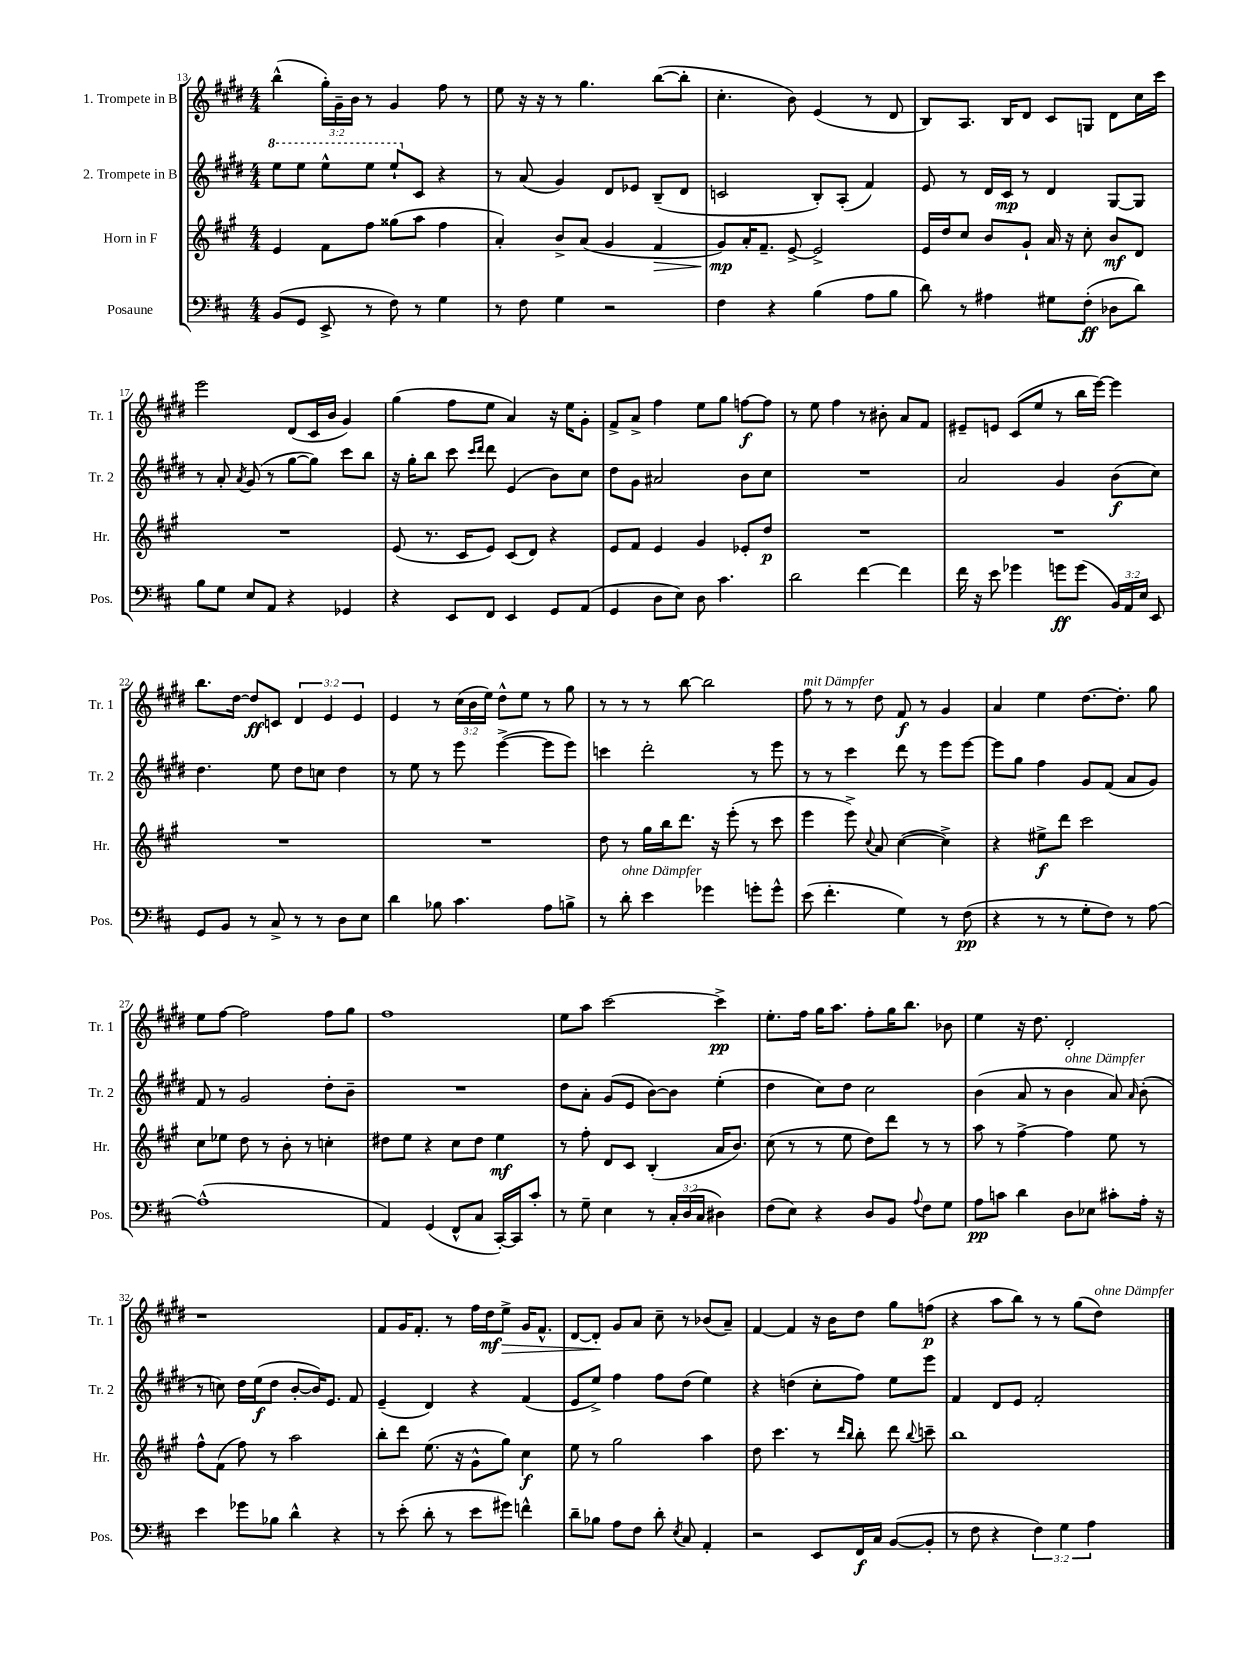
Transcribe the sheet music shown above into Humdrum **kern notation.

**kern	**dynam	**kern	**dynam	**kern	**dynam	**kern	**dynam
*part4	*part4	*part3	*part3	*part2	*part2	*part1	*part1
*staff4	*staff4	*staff3	*staff3	*staff2	*staff2	*staff1	*staff1
*I"Posaune	*	*I"Horn in F	*	*I"2. Trompete in B	*	*I"1. Trompete in B	*
*I'Pos.	*	*I'Hr.	*	*I'Tr. 2	*	*I'Tr. 1	*
*clefF4	*	*clefG2	*	*clefG2	*	*clefG2	*
*k[f#c#]	*	*k[f#c#g#]	*	*k[f#c#g#d#]	*	*k[f#c#g#d#]	*
*M4/4	*	*M4/4	*	*M4/4	*	*M4/4	*
*	*	*	*	*8va	*	*	*
=13	=13	=13	=13	=13	=13	=13	=13
(8BB/L	.	4e/	.	8eee\L	.	(4bb^^\	.
8GG/J	.	.	.	8eee\J	.	.	.
8EE^/	.	8f#\L	.	8eee^^\L	.	24gg#'\LL)	.
.	.	.	.	.	.	24g#~\	.
.	.	.	.	.	.	24b\JJ	.
8r	.	8ff#\J	.	8eee\J	.	8r	.
8F#\)	.	(8gg##X\L	.	8eee`/L	.	4g#/	.
*	*	*	*	*X8va	*	*	*
8r	.	8aa\J	.	8c#/J	.	.	.
4G\	.	4ff#\	.	4r	.	8ff#\	.
.	.	.	.	.	.	8r	.
=14	=14	=14	=14	=14	=14	=14	=14
8r	.	4a'/)	.	8r	.	8ee\	.
8F#\	.	.	.	(8a/	.	16r	.
.	.	.	.	.	.	16r	.
4G\	.	8b^/L	.	4g#/)	.	8r	.
.	.	(8a/J	.	.	.	4.gg#\	.
2r	.	4g#/	.	8d#/L	.	.	.
.	.	.	.	8e-X/J	.	.	.
!	!	!	!LO:HP:b	!	!	!	!
.	.	4f#/	>	(8B~/L	.	([8bb\L	.
.	.	.	.	8d#/J	.	8bb'\J]	.
=15	=15	=15	=15	=15	=15	=15	=15
4F#\	.	8g#/L)	mp	2cn/	.	4.cc#'\	.
.	.	16a'/K	]	.	.	.	.
.	.	8.f#~/J	.	.	.	.	.
4r	.	.	.	.	.	.	.
.	.	[8e^/	.	.	.	8b\)	.
(4B\	.	2e^/]	.	8B'/L)	.	(4e/	.
.	.	.	.	(8A'/J	.	.	.
8A\L	.	.	.	4f#/)	.	8r	.
8B\J	.	.	.	.	.	8d#/	.
=16	=16	=16	=16	=16	=16	=16	=16
8d\)	.	16e/LL	.	8e/	.	8B/L)	.
.	.	16dd/J	.	.	.	.	.
8r	.	8cc#/J	.	8r	.	8.A/J	.
4A#X\	.	8b/L	.	16d#/LL	.	.	.
.	.	.	.	16c#/JJ	mp	16B/KL	.
.	.	8g#`/J	.	8r	.	8d#/J	.
8G#X\L	.	16a/	.	4d#/	.	8c#/L	.
.	.	16r	.	.	.	.	.
(8F#'\J	ff	8cc#'\	.	.	.	8Gn/J	.
8D-X\L	.	8b/L	mf	[8G#/L	.	8d#\L	.
8d\J)	.	8d/J	.	8G#/J]	.	16cc#\L	.
.	.	.	.	.	.	16ccc#\JJ	.
!!LO:LB:g=z
=17	=17	=17	=17	=17	=17	=17	=17
8B\L	.	1r	.	8r	.	2eee\	.
8G\J	.	.	.	8a'/	.	.	.
.	.	.	.	8qa/	.	.	.
8E/L	.	.	.	(8g#/	.	.	.
8AA/J	.	.	.	8r	.	.	.
4r	.	.	.	[8gg#\L	.	(8d#/L	.
.	.	.	.	8gg#\J])	.	16c#/L	.
.	.	.	.	.	.	16b/JJ	.
4GG-X/	.	.	.	8ccc#\L	.	4g#/)	.
.	.	.	.	8bb\J	.	.	.
=18	=18	=18	=18	=18	=18	=18	=18
4r	.	(8e/	.	16r	.	(4gg#\	.
.	.	.	.	16gg#'\KL	.	.	.
.	.	8.r	.	8bb\J	.	.	.
8EE/L	.	.	.	8ccc#\	.	8ff#\L	.
.	.	16c#/KL	.	.	.	.	.
.	.	.	.	16qqccc#/LL	.	.	.
.	.	.	.	16qqddd#/JJ	.	.	.
8FF#/J	.	8e/J)	.	8ddd#\	.	8ee\J	.
4EE/	.	(8c#/L	.	(4e/	.	4a/)	.
.	.	8d/J)	.	.	.	.	.
8GG/L	.	4r	.	8b\L)	.	16r	.
.	.	.	.	.	.	16ee\KL	.
(8AA/J	.	.	.	8cc#\J	.	8g#'\J	.
=19	=19	=19	=19	=19	=19	=19	=19
4GG/	.	8e/L	.	8dd#\L	.	8f#^/L	.
.	.	8f#/J	.	8g#\J	.	8a^/J	.
8D\L	.	4e/	.	2a#X/	.	4ff#\	.
8E\J)	.	.	.	.	.	.	.
8D\	.	4g#/	.	.	.	8ee\L	.
4.c#\	.	.	.	.	.	8gg#\J	.
.	.	8e-X'/L	.	8b\L	.	[8ffn\L	f
.	.	8dd/J	p	8cc#\J	.	8ff\J]	.
=20	=20	=20	=20	=20	=20	=20	=20
2d\	.	1r	.	1r	.	8r	.
.	.	.	.	.	.	8ee\	.
.	.	.	.	.	.	4ff#\	.
[4f#\	.	.	.	.	.	8r	.
.	.	.	.	.	.	8b#X'\	.
4f#\]	.	.	.	.	.	8a/L	.
.	.	.	.	.	.	8f#/J	.
=21	=21	=21	=21	=21	=21	=21	=21
16f#\	.	1r	.	2a/	.	8e#X~/L	.
16r	.	.	.	.	.	.	.
8e\	.	.	.	.	.	8en/J	.
4g-X\	.	.	.	.	.	(8c#/L	.
.	.	.	.	.	.	8ee/J	.
8gn\L	ff	.	.	4g#/	.	8r	.
(8g\J	.	.	.	.	.	16bb\LL	.
.	.	.	.	.	.	[16eee\JJ)	.
24BB/LL)	.	.	.	(8b\L	f	4eee\]	.
24AA/	.	.	.	.	.	.	.
24E/JJ	.	.	.	.	.	.	.
8EE/	.	.	.	8cc#\J)	.	.	.
!!LO:LB:g=z
=22	=22	=22	=22	=22	=22	=22	=22
8GG/L	.	1r	.	4.dd#\	.	8.bb\L	.
8BB/J	.	.	.	.	.	.	.
.	.	.	.	.	.	[16dd#\Jk	.
8r	.	.	.	.	.	8dd#/L]	ff
8C#^/	.	.	.	8ee\	.	8cn/J	.
8r	.	.	.	8dd#\L	.	6d#/	.
8r	.	.	.	8ccn\J	.	.	.
.	.	.	.	.	.	6e/	.
8D\L	.	.	.	4dd#\	.	.	.
.	.	.	.	.	.	6e/	.
8E\J	.	.	.	.	.	.	.
=23	=23	=23	=23	=23	=23	=23	=23
4d\	.	1r	.	8r	.	4e/	.
.	.	.	.	8ee\	.	.	.
8B-X\	.	.	.	8r	.	8r	.
4.c#\	.	.	.	8eee\	.	(24cc#\LL	.
.	.	.	.	.	.	24b\	.
.	.	.	.	.	.	24ee\JJ)	.
.	.	.	.	([4eee^\	.	8dd#^^\L	.
.	.	.	.	.	.	8ee\J	.
8A\L	.	.	.	8eee\L]	.	8r	.
8Bn^\J	.	.	.	8eee\J)	.	8gg#\	.
=24	=24	=24	=24	=24	=24	=24	=24
8r	.	8dd\	.	4cccn\	.	8r	.
!LO:TX:a:i:t=ohne Dämpfer	!	!	!	!	!	!	!
8d'\	.	8r	.	.	.	8r	.
4e\	.	16gg#\LL	.	2ddd#'\	.	8r	.
.	.	16bb\J	.	.	.	.	.
.	.	8.ddd\J	.	.	.	[8bb\	.
4g-X\	.	.	.	.	.	2bb\]	.
.	.	16r	.	.	.	.	.
.	.	(8eee'\	.	.	.	.	.
8gn'\L	.	8r	.	8r	.	.	.
8g^^\J	.	8ccc#\	.	8eee\	.	.	.
=25	=25	=25	=25	=25	=25	=25	=25
!	!	!	!	!	!	!LO:TX:a:i:t=mit Dämpfer	!
(8e\	.	4eee\	.	8r	.	8ff#\	.
4.f#'\	.	.	.	8r	.	8r	.
.	.	8eee^\)	.	4ccc#\	.	8r	.
.	.	8qqcc#/	.	.	.	.	.
.	.	8a/	.	.	.	8dd#\	.
4G\)	.	([4cc#\	.	8ddd#\	.	8f#/	f
.	.	.	.	8r	.	8r	.
8r	.	4cc#^\])	.	8eee\L	.	4g#/	.
(8F#\	pp	.	.	[8eee\J	.	.	.
=26	=26	=26	=26	=26	=26	=26	=26
4r	.	4r	.	8eee\L]	.	4a/	.
.	.	.	.	8gg#\J	.	.	.
8r	.	8ee#X^\L	f	4ff#\	.	4ee\	.
8r	.	8ddd\J	.	.	.	.	.
8G'\L	.	2ccc#\	.	8g#/L	.	[8.dd#\L	.
8F#\J)	.	.	.	(8f#/J	.	.	.
.	.	.	.	.	.	8.dd#'\J]	.
8r	.	.	.	8a/L	.	.	.
[8A\	.	.	.	8g#/J)	.	8gg#\	.
!!LO:LB:g=z
=27	=27	=27	=27	=27	=27	=27	=27
(1A^^]	.	8cc#\L	.	8f#/	.	8ee\L	.
.	.	8ee-X\J	.	8r	.	[8ff#\J	.
.	.	8dd\	.	2g#/	.	2ff#\]	.
.	.	8r	.	.	.	.	.
.	.	8b'\	.	.	.	.	.
.	.	8r	.	.	.	.	.
.	.	4ccn'\	.	8dd#'\L	.	8ff#\L	.
.	.	.	.	8b~\J	.	8gg#\J	.
=28	=28	=28	=28	=28	=28	=28	=28
4AA/)	.	8dd#X\L	.	1r	.	1ff#	.
.	.	8ee\J	.	.	.	.	.
(4GG/	.	4r	.	.	.	.	.
8FF#^^/L	.	8cc#\L	.	.	.	.	.
8C#/J	.	8dd#\J	.	.	.	.	.
[16CC#'/LL)	.	4ee\	mf	.	.	.	.
16CC#/J]	.	.	.	.	.	.	.
8c#'/J	.	.	.	.	.	.	.
=29	=29	=29	=29	=29	=29	=29	=29
8r	.	8r	.	8dd#\L	.	8ee\L	.
8G~\	.	8ff#'\	.	8a'\J	.	8aa\J	.
4E\	.	8d/L	.	(8g#/L	.	[2ccc#\	.
.	.	8c#/J	.	8e/J	.	.	.
8r	.	(4B'/	.	[8b\L)	.	.	.
24C#'/LL	.	.	.	8b\J]	.	.	.
(24D/	.	.	.	.	.	.	.
24C#/JJ	.	.	.	.	.	.	.
4D#X\)	.	16a/KL	.	(4ee'\	.	4ccc#^\]	pp
.	.	8.b/J)	.	.	.	.	.
=30	=30	=30	=30	=30	=30	=30	=30
(8F#\L	.	(8cc#\	.	4dd#\	.	8.ee'\L	.
8E\J)	.	8r	.	.	.	.	.
.	.	.	.	.	.	16ff#\Jk	.
4r	.	8r	.	8cc#\L)	.	16gg#\KL	.
.	.	.	.	.	.	8.aa\J	.
.	.	8ee\	.	8dd#\J	.	.	.
8D/L	.	8dd\L)	.	2cc#\	.	8ff#'\L	.
8BB/J	.	8ddd\J	.	.	.	16gg#\K	.
.	.	.	.	.	.	8.bb\J	.
8qqA/	.	.	.	.	.	.	.
8F#\L	.	8r	.	.	.	.	.
8G\J	.	8r	.	.	.	8b-X\	.
=31	=31	=31	=31	=31	=31	=31	=31
8A\L	pp	8aa\	.	(4b\	.	4ee\	.
8cn\J	.	8r	.	.	.	.	.
4d\	.	[4ff#^\	.	8a/	.	16r	.
.	.	.	.	.	.	8.dd#\	.
.	.	.	.	8r	.	.	.
!	!	!	!	!LO:TX:a:i:t=ohne Dämpfer	!	!	!
8D\L	.	4ff#\]	.	4b\	.	2d#'/	.
8E-X\J	.	.	.	.	.	.	.
8c#X'\L	.	8ee\	.	8a/)	.	.	.
.	.	.	.	16qqa/	.	.	.
16A'\Jk	.	8r	.	(8b'\	.	.	.
16r	.	.	.	.	.	.	.
!!LO:LB:g=z
=32	=32	=32	=32	=32	=32	=32	=32
4e\	.	8ff#^^\L	.	8r	.	1r	.
.	.	(8f#\J	.	8ccn\)	.	.	.
8g-X\L	.	8ff#\)	.	16dd#\LL	.	.	.
.	.	.	.	(16ee\J	f	.	.
8B-X\J	.	8r	.	8dd#\J	.	.	.
4d^^\	.	2aa\	.	[8b'/L	.	.	.
.	.	.	.	16b/K])	.	.	.
.	.	.	.	8.e/J	.	.	.
4r	.	.	.	.	.	.	.
.	.	.	.	8f#/	.	.	.
=33	=33	=33	=33	=33	=33	=33	=33
8r	.	8bb'\L	.	(4e~/	.	8f#/L	.
(8e'\	.	8ddd\J	.	.	.	16g#/K	.
.	.	.	.	.	.	8.f#'/J	.
8d'\	.	(8.ee\	.	4d#/)	.	.	.
8r	.	.	.	.	.	8r	.
.	.	16r	.	.	.	.	.
8e\L	.	8g#^^\L	.	4r	.	16ff#\LL	.
.	.	.	.	.	.	16dd#\J	mf
!	!	!	!	!	!	!	!LO:HP:b
8g#X\J)	.	8gg#\J)	.	.	.	8ee^\J	>
4fn^^\	.	4cc#\	f	(4f#/	.	16g#/KL	.
.	.	.	.	.	.	8.f#^^/J	.
=34	=34	=34	=34	=34	=34	=34	=34
8d~\L	.	8ee\	.	8e/L	.	[8d#/L	.
8B-X\J	.	8r	.	8ee^/J)	.	8d#'/J]	.
8A\L	.	2gg#\	.	4ff#\	.	8g#/L	]
8F#\J	.	.	.	.	.	8a/J	.
8d'\	.	.	.	8ff#\L	.	8cc#~\	.
8qE/	.	.	.	.	.	.	.
8C#/	.	.	.	(8dd#\J	.	8r	.
4AA'/	.	4aa\	.	4ee\)	.	(8b-X/L	.
.	.	.	.	.	.	8a~/J)	.
=35	=35	=35	=35	=35	=35	=35	=35
2r	.	8dd\	.	4r	.	[4f#/	.
.	.	4.ccc#\	.	.	.	.	.
.	.	.	.	(4ddn\	.	4f#/]	.
8EE/L	.	8r	.	8cc#'\L	.	16r	.
.	.	.	.	.	.	16b\KL	.
.	.	16qqddd/LL	.	.	.	.	.
.	.	16qqbb/JJ	.	.	.	.	.
16FF#/L	f	8bb'\	.	8ff#\J)	.	8dd#\J	.
16C#/JJ	.	.	.	.	.	.	.
([8BB/L	.	8ddd\	.	8ee\L	.	8gg#\L	.
.	.	8qqbb/	.	.	.	.	.
8BB'/J]	.	8cccn~\	.	8eee\J	.	(8ffn\J	p
=36	=36	=36	=36	=36	=36	=36	=36
8r	.	1bb	.	4f#/	.	4r	.
8F#\	.	.	.	.	.	.	.
4r	.	.	.	8d#/L	.	8aa\L	.
.	.	.	.	8e/J	.	8bb\J)	.
6F#\)	.	.	.	2f#'/	.	8r	.
.	.	.	.	.	.	8r	.
6G\	.	.	.	.	.	.	.
.	.	.	.	.	.	(8gg#\L	.
6A\	.	.	.	.	.	.	.
!	!	!	!	!	!	!LO:TX:a:i:t=ohne Dämpfer	!
.	.	.	.	.	.	8dd#\J)	.
==	==	==	==	==	==	==	==
*-	*-	*-	*-	*-	*-	*-	*-
